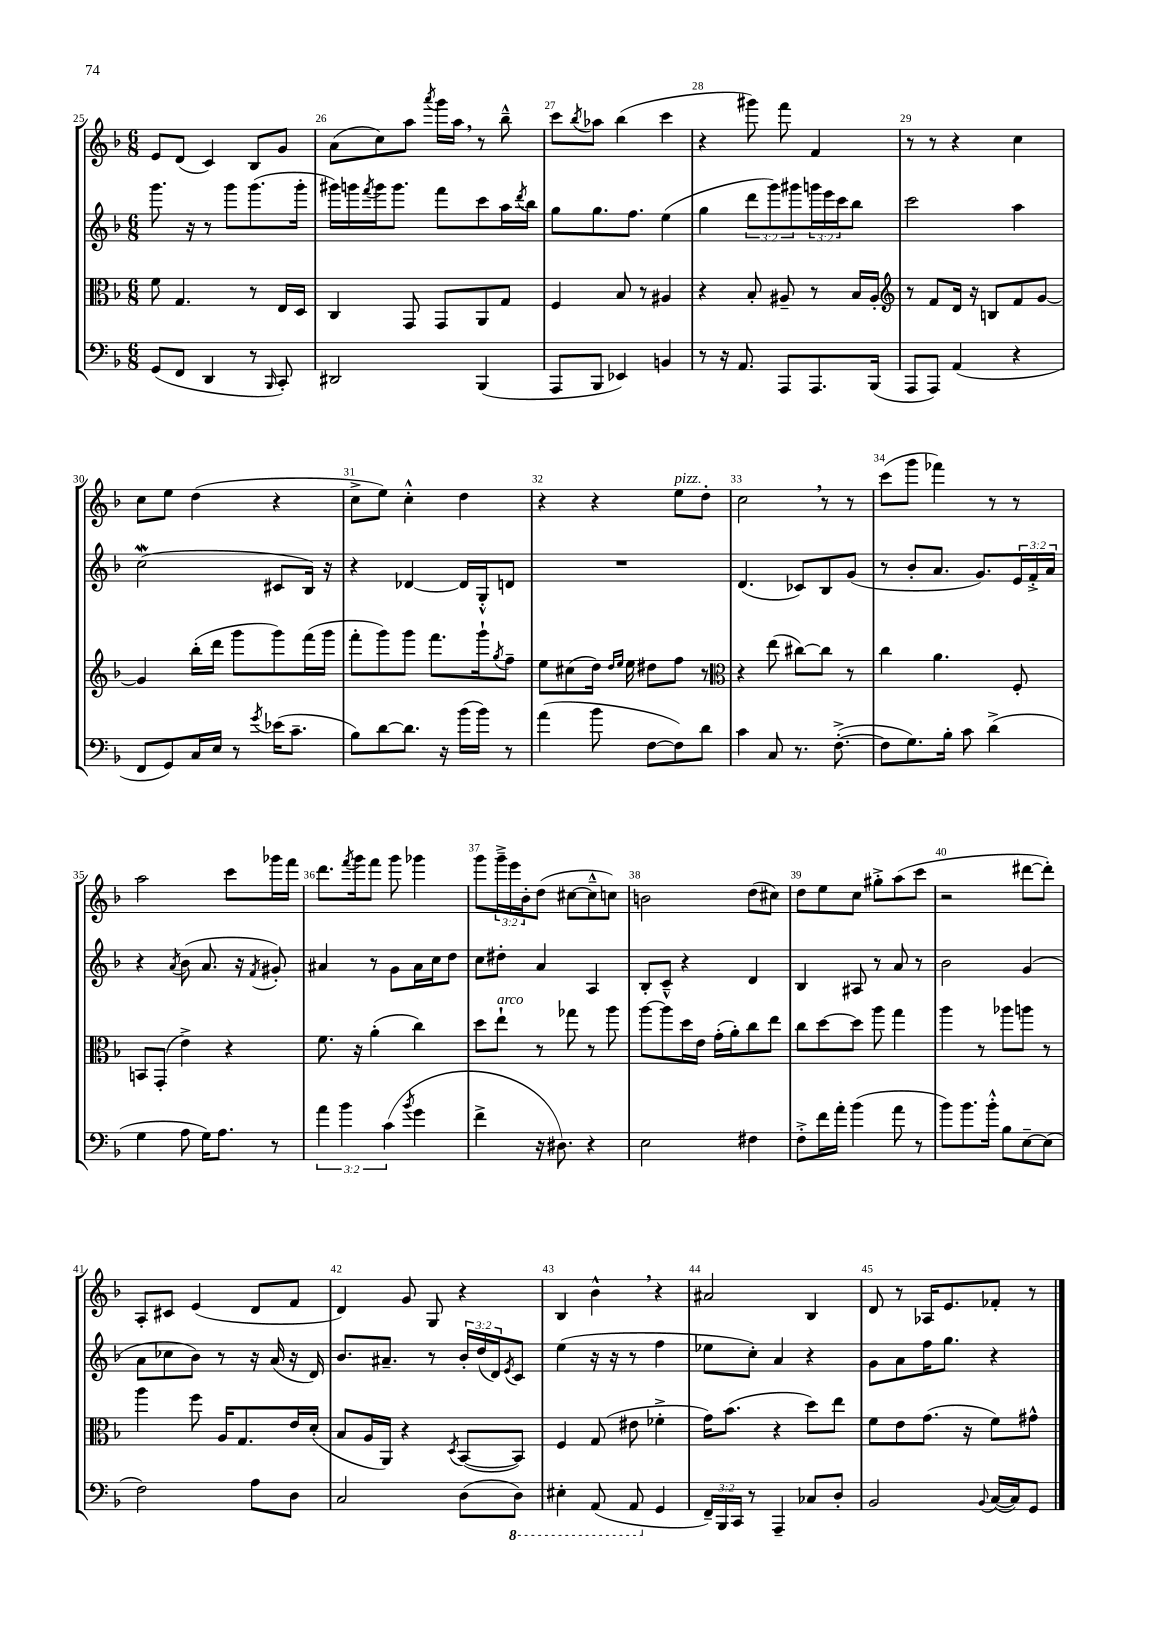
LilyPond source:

<<
\new StaffGroup <<
\new Staff = "s0" {
    \clef treble \key f \major \numericTimeSignature \time 6/8 \override Staff.TupletNumber.text = #tuplet-number::calc-fraction-text
    e'8 d'8( c'4) bes8 g'8 |
    a'8( c''8) a''8 \acciaccatura { a'''8 } g'''16 a''16 \breathe r8 bes''8---^ |
    c'''8 \acciaccatura { bes''8 } aes''8 bes''4( c'''4 |
    r4 gis'''8) f'''8 f'4 |
    r8 r8 r4 c''4 |
    c''8 e''8 d''4( r4 |
    c''8-> e''8) c''4-.-^ d''4 |
    r4 r4 e''8^\markup { \italic "pizz." } d''8-. |
    c''2 \breathe r8 r8 |
    c'''8( g'''8 fes'''4) r8 r8 |
    a''2 c'''8 ges'''16 f'''16 |
    d'''8. \acciaccatura { f'''8 } g'''16 f'''8 g'''8 ges'''4 |
    g'''8 \tuplet 3/2 { g'''16---> e'''16 bes'16-. } d''8( cis''8~ cis''8---^ c''8) |
    b'2 d''8( cis''8) |
    d''8 e''8 c''8 gis''8-.-> a''8( c'''8 |
    r2 dis'''8~ dis'''8-.) |
    a8-. cis'8 e'4( d'8 f'8 |
    d'4) g'8 g8 r4 |
    bes4 bes'4-^ \breathe r4 |
    ais'2 bes4 |
    d'8 r8 aes16 e'8. fes'8-. r8 \bar "|." |
}
\new Staff = "s1" {
    \clef treble \key f \major \numericTimeSignature \time 6/8 \override Staff.TupletNumber.text = #tuplet-number::calc-fraction-text
    g'''8. r16 r8 g'''8 g'''8.( g'''16-. |
    gis'''16) g'''16 \acciaccatura { f'''8 } g'''16 g'''8. f'''8 c'''8 a''16 \acciaccatura { d'''8 } bes''16 |
    g''8 g''8. f''8. e''4( |
    g''4 \tuplet 3/2 { d'''8 g'''8) gis'''8 } \tuplet 3/2 { g'''16 e'''16 c'''16 } bes''8 |
    c'''2 a''4 |
    c''2\mordent( cis'8 bes16) r16 |
    r4 des'4~ des'16 g16-.-^ d'8 |
    R2. |
    d'4.( ces'8) bes8 g'8( |
    r8 bes'8-. a'8. g'8.) \tuplet 3/2 { e'16 f'16-.-> a'16 } |
    r4 \acciaccatura { a'8 } bes'8( a'8. r16 \acciaccatura { f'8 } gis'8-.) |
    ais'4 r8 g'8 ais'16 c''16 d''8 |
    c''8 dis''8-. a'4 a4 |
    bes8-. c'8---^ r4 d'4 |
    bes4 ais8 r8 a'8 r8 |
    bes'2 g'4( |
    a'8 ces''8 bes'8) r8 r16 a'16( r16 d'16) |
    bes'8. ais'8.-- r8 \tuplet 3/2 { bes'16-. d''16( d'16) } \acciaccatura { e'8 } c'8 |
    e''4( r16 r16 r8 f''4 |
    ees''8 c''8-.) a'4 r4 |
    g'8 a'8 f''16 g''8. r4 \bar "|." |
}
\new Staff = "s2" {
    \clef alto \key f \major \numericTimeSignature \time 6/8
    f'8 g4. r8 e16 d16 |
    c4 g,8 g,8 a,8 g8 |
    f4 bes8 r8 ais4 |
    r4 bes8-. ais8-- r8 bes16 ais16-. |
    \clef treble r8 f'8 d'16 r16 b8 f'8 g'8~ |
    g'4 bes''16-.( d'''16 g'''8 g'''8) f'''16( g'''16 |
    f'''8-. g'''8) g'''8 f'''8. g'''16-! \acciaccatura { g''8 } f''8-- |
    e''8 cis''8( d''16) \grace { d''16 e''16 } e''16 dis''8 f''8 r8 |
    \clef alto r4 e''8( cis''8~) cis''8 r8 |
    c''4 a'4. f8-. |
    b,8 g,8-.( e'4->) r4 |
    f'8. r16 a'4-.( c''4) |
    d''8 e''8-!^\markup { \italic "arco" } r8 ges''8 r8 a''8 |
    a''8~ a''8 d''16 e'16 g'16-.( a'16-.) c''8 e''8 |
    c''8 d''8~ d''8 a''8 g''4 |
    a''4 r8 aes''8 a''8 r8 |
    a''4 f''8 a16 g8. e'16 d'16-.( |
    bes8 a16 a,16) r4 \acciaccatura { d8 } bes,8~( bes,8) |
    f4 g8( eis'8 fes'4-.-> |
    g'16) bes'8.( r4 d''8) e''8 |
    f'8 e'8 g'8.( r16 f'8) gis'8-^ \bar "|." |
}
\new Staff = "s3" {
    \clef bass \key f \major \numericTimeSignature \time 6/8 \override Staff.TupletNumber.text = #tuplet-number::calc-fraction-text
    g,8( f,8 d,4 r8 \grace { bes,,16 } c,8-.) |
    dis,2 bes,,4( |
    a,,8 bes,,8 ees,4) b,4 |
    r8 r16 a,8. a,,8 a,,8. bes,,16( |
    a,,8 a,,8) a,4( r4 |
    f,8 g,8) c16 e16 r8 \acciaccatura { g'8 } ees'16( c'8.-- |
    bes8) d'8~ d'8. r16 bes'16( bes'16) r8 |
    a'4( bes'8 f8~ f8) d'8 |
    c'4 c8 r8. f8.~-.->( |
    f8 g8.) bes16-. c'8 d'4->( |
    g4 a8 g16) a8. r8 |
    \tuplet 3/2 { a'4 bes'4 c'4( } \acciaccatura { bes'8 } g'4 |
    f'4-> r16 dis8.) r4 |
    e2 fis4 |
    f8-.-> f'16 a'16-. bes'4( a'8 r8 |
    bes'8) bes'8. bes'16-.-^ bes8 e8~-- e8( |
    f2) a8 d8 |
    c2 d8( \ottava #-1 d,8) |
    eis,4-. a,,8( a,,8 \ottava #0 g,4 |
    \tuplet 3/2 { f,16--) bes,,16 c,16 } r8 a,,4-- ces8 d8-. |
    bes,2 \appoggiatura { bes,8 } c16~( c16) g,8 \bar "|." |
}
>>
>>
\layout { \context { \Score currentBarNumber = #25 \override BarNumber.break-visibility = ##(#f #t #t) barNumberVisibility = #all-bar-numbers-visible } }
